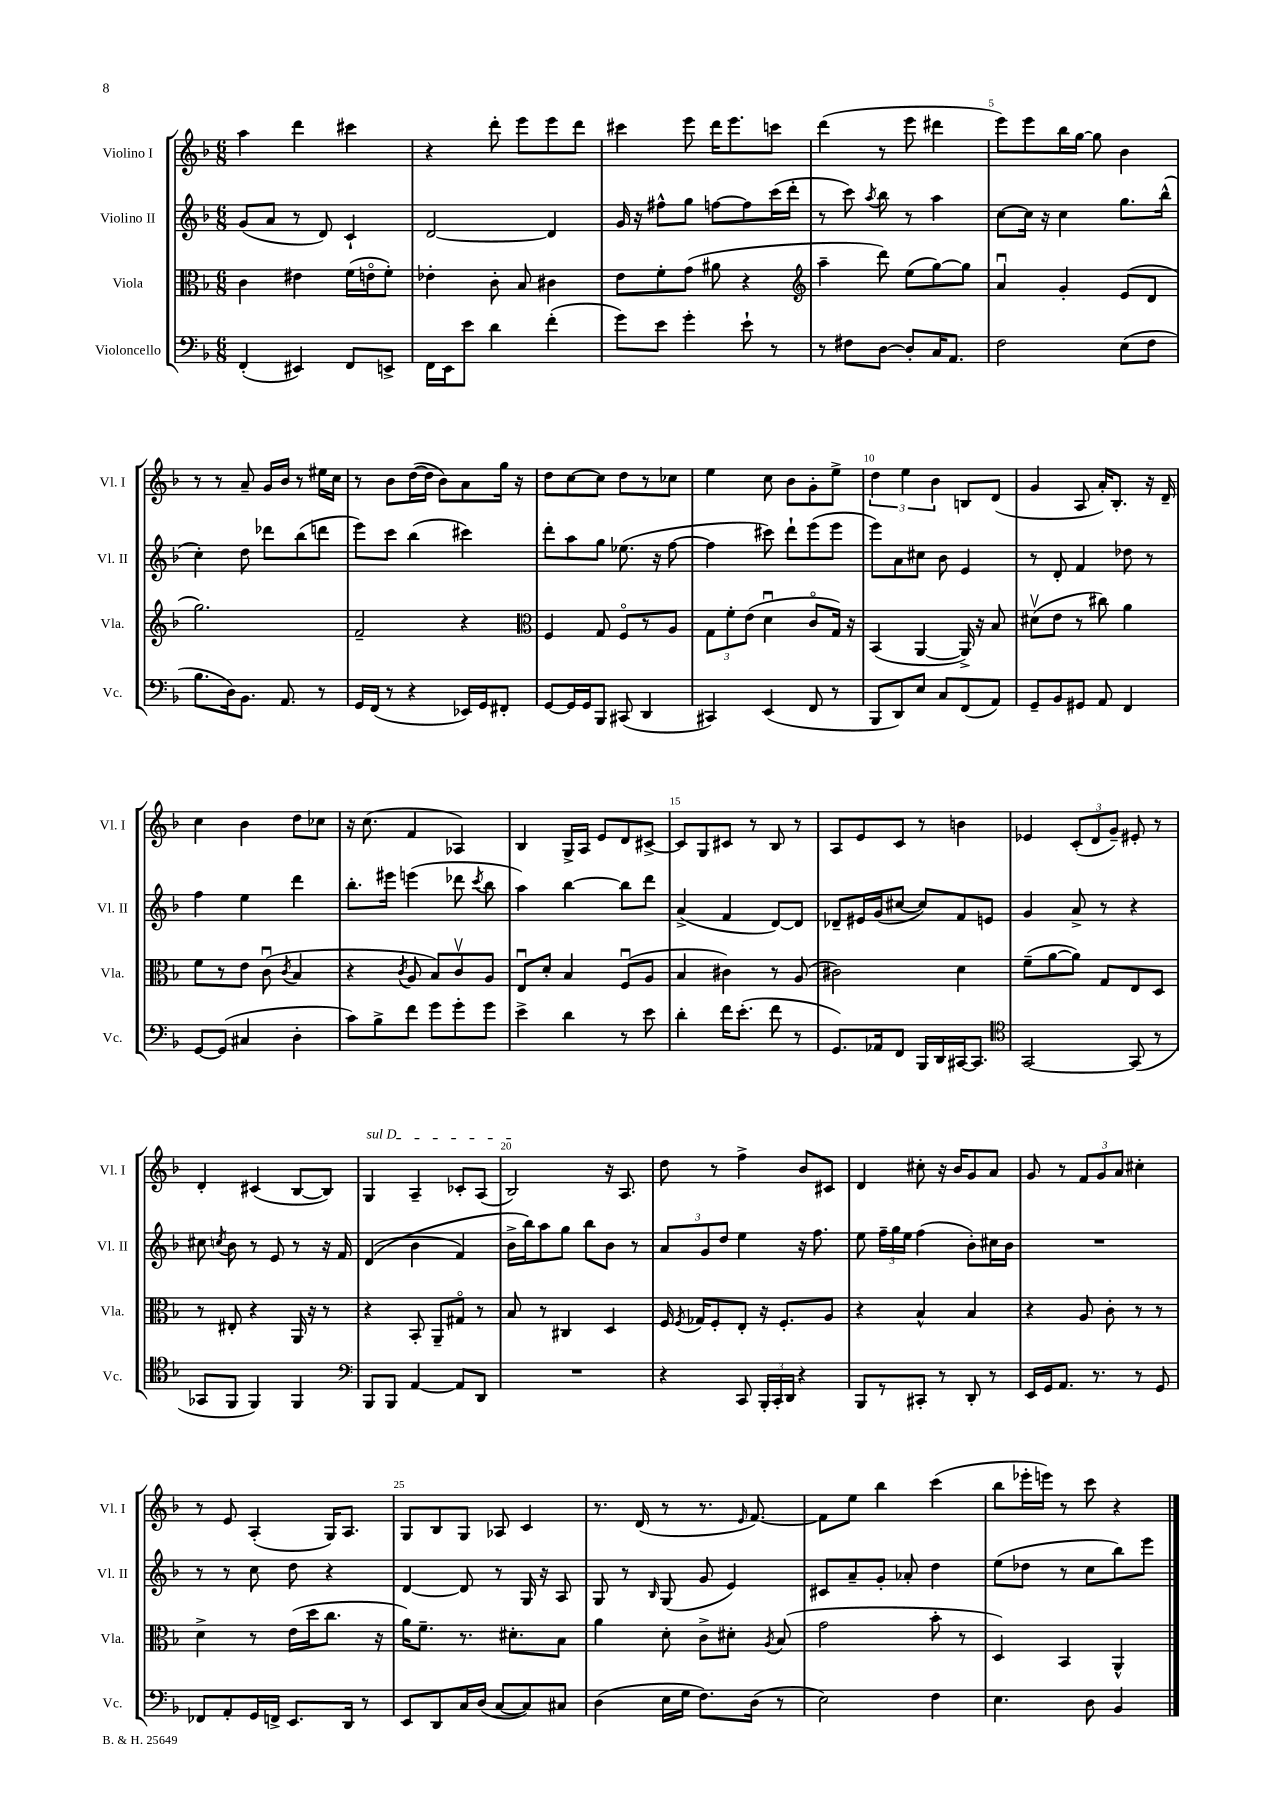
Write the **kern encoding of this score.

**kern	**kern	**kern	**kern
*staff4	*staff3	*staff2	*staff1
*clefF4	*clefC3	*clefG2	*clefG2
*k[b-]	*k[b-]	*k[b-]	*k[b-]
*M6/8	*M6/8	*M6/8	*M6/8
(4FF'	4c	(8g	4aa
.	.	8a	.
4EE#)	4e#	8r	4ddd
.	.	8d)	.
8FF	(16f	4c`	4ccc#
.	16eo	.	.
8EE^	8f')	.	.
=	=	=	=
16FF	4e-'	[2d	4r
16EE	.	.	.
8e	.	.	.
4d	8c'	.	8ddd'
.	8B-	.	8eee
(4f'	4c#	4d]	8eee
.	.	.	8ddd
=	=	=	=
8g)	8e	16g	4ccc#
.	.	16r	.
8e	8f'	8ff#^^	.
4g'	(8g	8gg	8eee
.	8a#	[8ff	16ddd
.	.	.	8.eee
8e`	4r	8ff]	.
8r	.	(16ccc	8ccc
.	.	16ddd'	.
=	=	=	=
*	*clefG2	*	*
8r	4aa~	8r	(4ddd
8F#	.	8ccc)	.
.	.	8qaa	.
[8D	8ddd)	8bb-	8r
8D']	(8ee	8r	8eee
16C	[8gg)	4aa	4ddd#
8.AA	.	.	.
.	8gg]	.	.
=	=	=	=
2F	4au	[8cc	8eee)
.	.	16cc]	8eee
.	.	16r	.
.	4g'	4cc	16bb-
.	.	.	[16gg
.	.	.	8gg]
(8E	(8e	8.gg	4b-
8F	8d	.	.
.	.	(16bb-^^	.
=	=	=	=
8.B-	2.gg)	4cc')	8r
.	.	.	8r
16D)	.	.	.
8.BB-	.	8dd	8a~
.	.	8ddd-	16g
8.AA	.	.	16b-
.	.	(8bb-	8r
8r	.	8ddd	16ee#
.	.	.	16cc
=	=	=	=
16GG	2f~	8eee)	8r
(16FF	.	.	.
8r	.	8ccc	8b-
4r	.	(4bb-	([16dd
.	.	.	16dd]
.	.	.	8b-)
16EE-)	4r	4ccc#)	8a
16GG	.	.	.
8FF#'	.	.	16gg
.	.	.	16r
=	=	=	=
*	*clefC3	*	*
[8GG	4F	8ddd'	8dd
16GG]	.	8aa	[8cc
16GG	.	.	.
8BBB-	8G	8gg	8cc]
(8CC#	8Fo	(8.ee-	8dd
4DD	8r	.	8r
.	.	16r	.
.	8A	[8ff	8cc-
=	=	=	=
4CC#)	12G	4ff]	4ee
.	12f'	.	.
.	(12e	.	.
(4EE	4du	8ccc#)	8cc
.	.	8ddd`	8b-
8FF	8co	(8eee	8g'
8r	16G)	8eee	8ee^
.	16r	.	.
=	=	=	=
8BBB-	(4BB-	8eee)	6dd
8DD)	.	8a	.
.	.	.	6ee
8E	[4AA	8cc#	.
.	.	.	6b-
8C	.	8b-	.
(8FF	16AA^])	4e	8B
.	16r	.	.
8AA)	8B-	.	(8d
=	=	=	=
8GG~	(8d#v	8r	4g
8BB-	8e	8d'	.
8GG#	8r	4f	8A
8AA	8cc#)	.	16a')
.	.	.	8.B-'
4FF	4a	8dd-	.
.	.	8r	16r
.	.	.	16d~
=	=	=	=
[8GG	8f	4ff	4cc
(8GG]	8r	.	.
4C#	8e	4ee	4b-
.	(8cu	.	.
.	8qc	.	.
4D'	4B-	4ddd	8dd
.	.	.	8cc-
=	=	=	=
8c)	4r	8.bb-'	16r
.	.	.	(8.cc
8B-^	.	.	.
.	.	16eee#	.
.	8qc	.	.
8f	8A	(4eee	4f
8g	8B-)	.	.
8g'	8cv	8ddd-	4A-)
.	.	8qccc	.
8g	8A	8bb-	.
=	=	=	=
4e^	8Eu	4aa)	4B-
.	8d'	.	.
4d	4B-	[4bb-	16G^
.	.	.	16A
.	.	.	8e
8r	(8Fu	8bb-]	8d
8e	8A	8ddd	[8c#^
=	=	=	=
4d'	4B-	(4a^	8c#]
.	.	.	8G
16f	4c#)	4f	8c#
(8.e'	.	.	.
.	.	.	8r
8f	8r	[8d)	8B-
8r	(8A	8d]	8r
=	=	=	=
8.GG)	2c#)	8d-~	8A
.	.	16e#	8e
16AA-	.	(16g	.
8FF	.	[8cc#	8c
16BBB-	.	8cc#])	8r
16DD	.	.	.
[16CC#	4d	8f	4b
8.CC#]	.	.	.
.	.	8e	.
=	=	=	=
*clefC4	*	*	*
[2GG	(8f~	4g	4e-
.	[8a	.	.
.	8a])	8a^	(12c'
.	.	.	12d
.	8G	8r	.
.	.	.	12g~)
(8GG]	8E	4r	8e#'
8r	8D	.	8r
=	=	=	=
8GG-	8r	8cc#	4d'
.	.	8qcc	.
8FF	8E#'	8b-	.
4FF)	4r	8r	(4c#
.	.	8e	.
4FF	16AA	8r	[8B-
.	16r	.	.
.	8r	16r	8B-])
.	.	16f	.
=	=	=	=
*clefF4	*	*	*
8BBB-	4r	&((4d	4G
8BBB-	.	.	.
[4AA	8BB-'	4b-	4A~
.	8AA~	.	.
8AA]	8G#o	4f)	8c-'
8DD	8r	.	(8A
=	=	=	=
2.r	8B-	16b-^	2B-)
.	.	16bb-&)	.
.	8r	8aa	.
.	4C#	8gg	.
.	.	8bb-	.
.	4D	8b-	16r
.	.	.	8.A
.	.	8r	.
=	=	=	=
4r	16F	12a	8dd
.	8qF	.	.
.	16G-	.	.
.	.	12g	.
.	8F'	.	8r
.	.	12dd	.
8CC	8E'	4ee	4ff^
24BBB-'	16r	.	.
24CC'	.	.	.
.	8.F'	.	.
24DD	.	.	.
4r	.	16r	8b-
.	.	8.ff	.
.	8A	.	8c#
=	=	=	=
8BBB-	4r	8ee	4d
8r	.	24ff~	.
.	.	24gg	.
.	.	24ee	.
8CC#'	4B-^^	(4ff	8cc#'
8r	.	.	16r
.	.	.	16b-
8DD'	4B-	8b-')	8g
8r	.	16cc#	8a
.	.	16b-	.
=	=	=	=
16EE	4r	2.r	8g
16GG	.	.	.
8.AA	.	.	8r
.	8A	.	12f
8.r	.	.	.
.	.	.	12g
.	8c'	.	.
.	.	.	12a
8r	8r	.	4cc#'
8GG	8r	.	.
=	=	=	=
8FF-	4d^	8r	8r
8AA'	.	8r	8e
16GG	8r	8cc	(4A'
16FF^	.	.	.
8.EE	(16e	8dd	.
.	16dd	.	.
.	8.cc	4r	16G)
16DD	.	.	8.A
8r	.	.	.
.	16r	.	.
=	=	=	=
8EE	16a)	[4d	8G
.	8.f~	.	.
8DD	.	.	8B-
16C	8.r	8d]	8G
(16D	.	.	.
[8C	.	8r	8A-
.	8.d#'	.	.
8C])	.	16G	4c
.	.	16r	.
8C#	8B-	8A	.
=	=	=	=
(4D	4a	8G	8.r
.	.	8r	.
.	.	.	(16d
.	.	16qqB-	.
16E	8d'	(8G	8r
16G	.	.	.
8.F)	8c^	8g	8.r
.	8d#'	4e)	.
.	.	.	16qqe
(16D	.	.	[8.f)
.	8qA	.	.
8r	(8B-	.	.
=	=	=	=
2E)	2g	8c#	8f]
.	.	8a~	8ee
.	.	8g'	4bb-
.	.	8a-'	.
4F	8b-'	4dd	(4ccc
.	8r	.	.
=	=	=	=
4.E	4D)	(8ee	8bb-
.	.	8dd-	16eee-'
.	.	.	16eee)
.	4BB-	8r	8r
8D	.	8cc	8ccc
4BB-	4AA^^	8bb-)	4r
.	.	8eee	.
==	==	==	==
*-	*-	*-	*-
